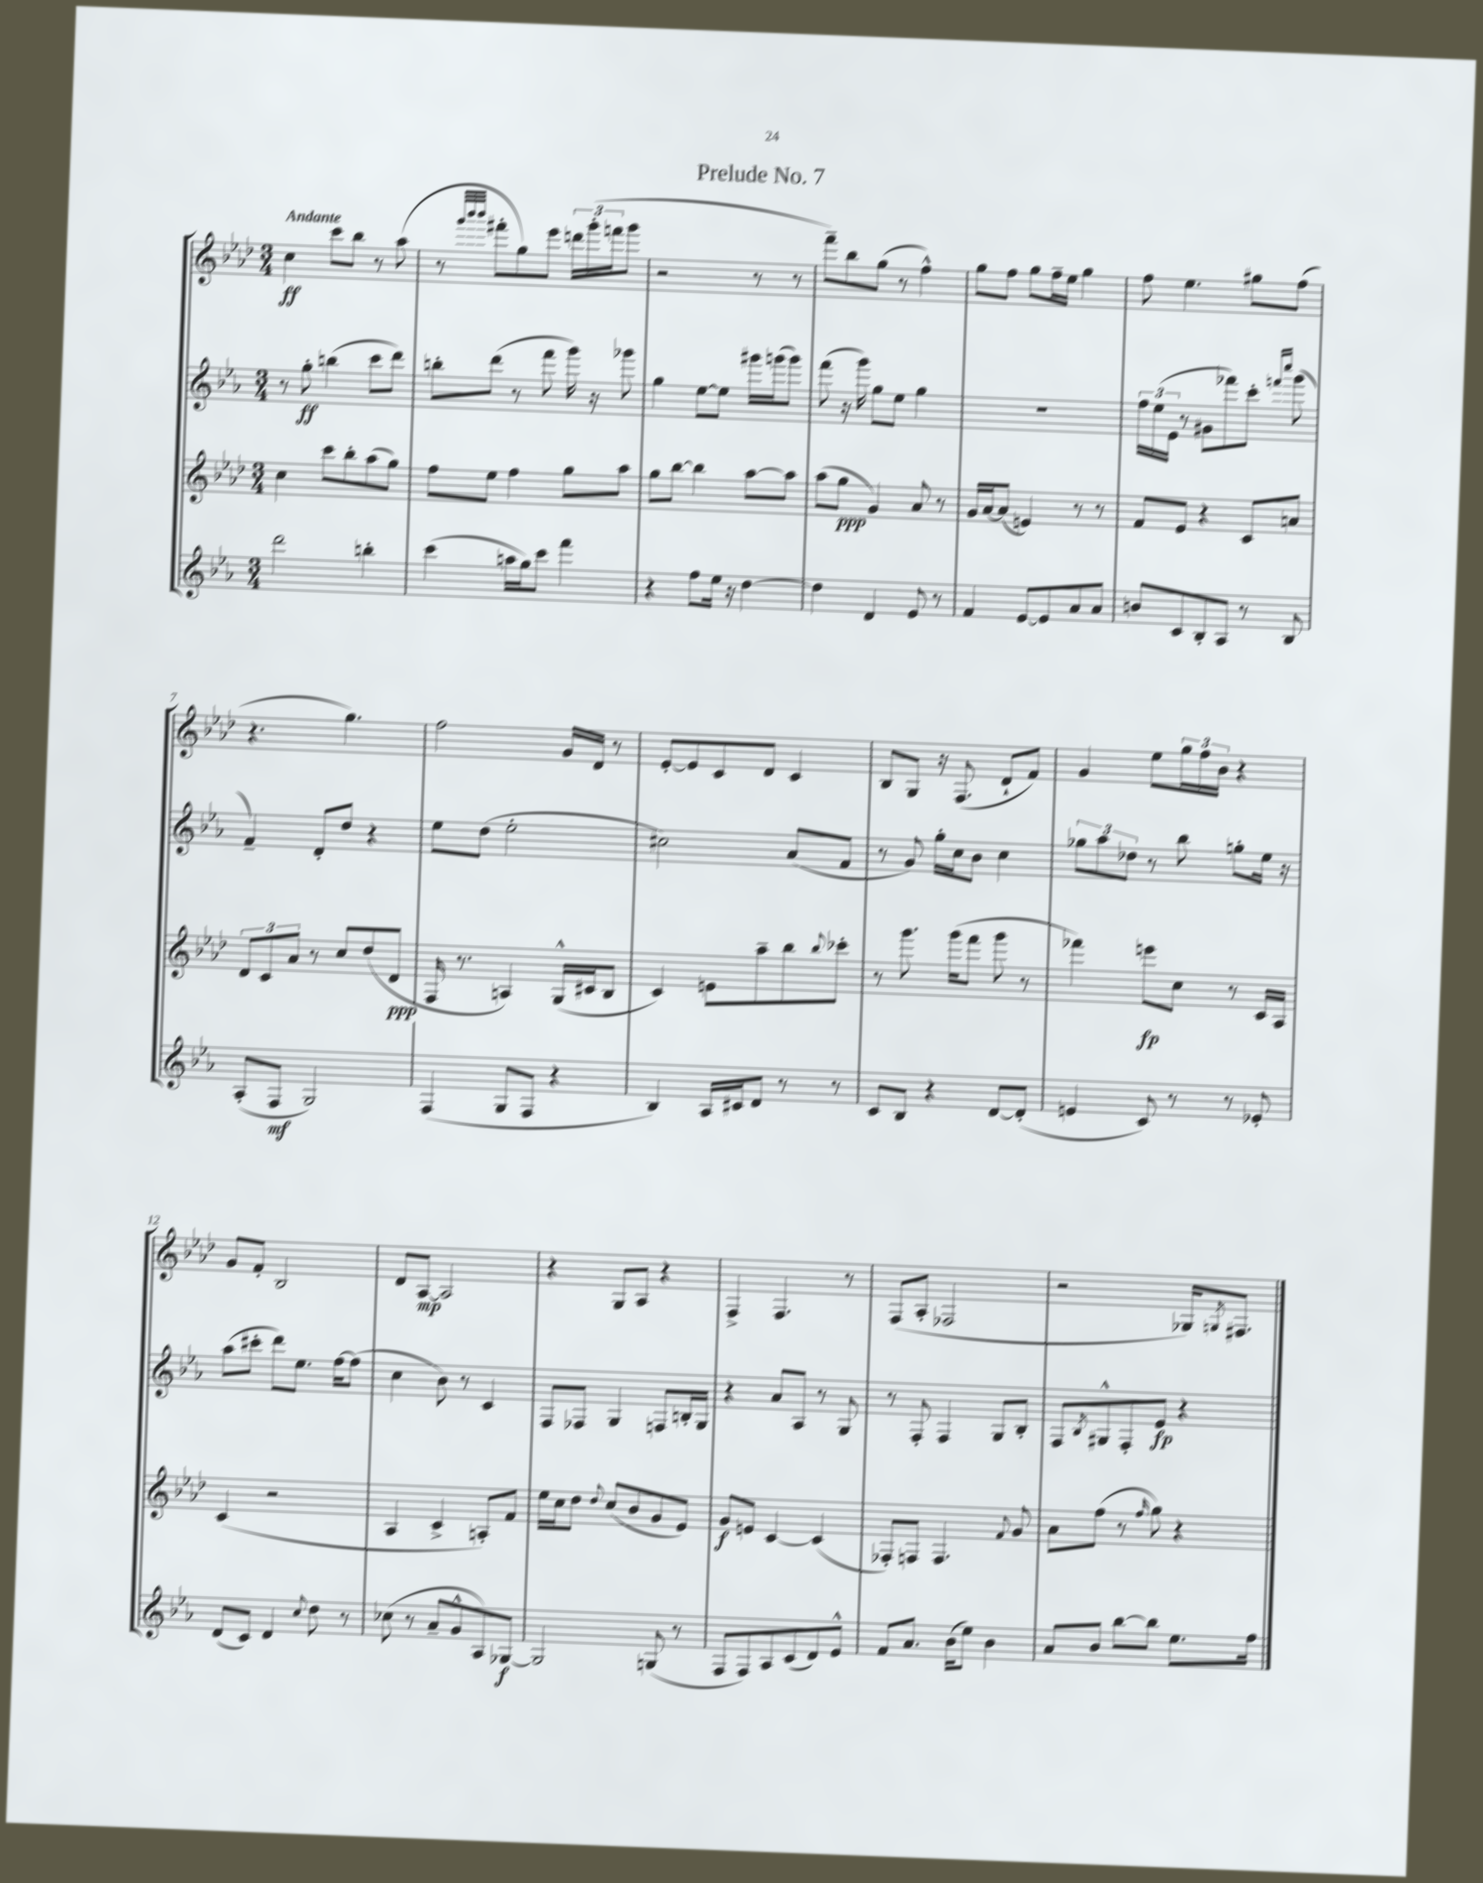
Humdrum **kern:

**kern	**kern	**kern	**kern
*staff4	*staff3	*staff2	*staff1
*clefG2	*clefG2	*clefG2	*clefG2
*k[b-e-a-]	*k[b-e-a-d-]	*k[b-e-a-]	*k[b-e-a-d-]
*M3/4	*M3/4	*M3/4	*M3/4
2ddd\	4cc\	8r	4cc\
.	.	8gg'\	.
.	8ccc\L	(4bb\	8ccc\L
.	8bb-'\	.	8bb-\J
4bb'\	(8aa-\	8ccc\L	8r
.	8gg\J)	8ddd\J)	(8aa-\
=	=	=	=
(4ccc\	8ff\L	8bb'\L	8r
.	.	.	32qqggg/LLL
.	.	.	32qqbbb-/
.	.	.	32qqbbb-/JJJ
.	8ee-\J	(8ddd\J	8fff#'\L
16aa\LL	4ff\	8r	8gg\)
16gg\J)	.	.	.
8ccc\J	.	8fff\	8eee-\J
4fff\	8gg\L	16ggg\)	24ddd\LL
.	.	.	(24ggg'\
.	.	16r	.
.	.	.	24fff\J
.	8aa-\J	8ggg-\	8ggg\J
=	=	=	=
4r	8gg\L	4gg\	2r
.	[8bb-\J	.	.
8ff\L	4bb-\]	[8ee-\L	.
16ee-\Jk	.	8ee-\]J	.
16r	.	.	.
[4dd\	[8aa-\L	16ggg#\LL	8r
.	.	(16ggg\J	.
.	8aa-\]J	8ggg\J)	8r
=	=	=	=
4dd\]	(8aa-\L	(8fff\	8fff~\L)
.	8gg\J	16r	8bb-\
.	.	16ggg\)	.
4d/	4g/)	8gg\L	(8gg\J
.	.	8ee-\J	8r
8e-/	8a-/	4gg\	4ff^^\)
8r	8r	.	.
=	=	=	=
4f/	16g/LL	2.r	8gg\L
.	[16a-/J	.	.
.	(8a-/]J	.	8ff\J
[8e-/L	4e/)	.	8gg\L
8e-/]	.	.	16ff~\L
.	.	.	16ee-\JJ
8a-/	8r	.	4gg\
8a-/J	8r	.	.
=	=	=	=
8b/L	8f/L	24ff\LL	8ff\
.	.	(24ee-\	.
.	.	24e-\JJ	.
8c/	8e-/J	8r	4.ee-\
8B-'/	4r	8g#\L	.
8A-/J	.	8fff-\)	.
8r	8c/L	8ccc'\J	8gg#\L
.	.	16qqfff/LL	.
.	.	16qqcccc/JJ	.
8B-/	8a/J	(8ggg\	(8ff\J
=	=	=	=
(8A-'/L	12d-/L	4f~/)	4.r
.	12c/	.	.
8F/J	.	.	.
.	12a-/J	.	.
2G/)	8r	8d'/L	.
.	8cc/L	8dd/J	4.gg\)
.	(8dd-/	4r	.
.	8d-/J	.	.
=	=	=	=
(4F/	16F/	8ee-\L	2ff\
.	8.r	.	.
.	.	(8dd\J	.
8G/L	4A/)	2ee-'\	.
8F/J	.	.	.
4r	(16G^^/LL	.	16g/LL
.	16c#/J	.	16d-/JJ
.	8B-/J	.	8r
=	=	=	=
4B-/)	4c/)	2cc#\)	[8e-'/L
.	.	.	8e-/]
16A-/LL	8e\L	.	8c/
16c#/J	.	.	.
8d/J	8aa-~\	.	8d-/J
8r	8bb-\	(8a-/L	4c/
.	8qqbb-/	.	.
8r	8ccc-'\J	8f/J	.
=	=	=	=
8c/L	8r	8r	8B-/L
8B-/J	8.ggg\	8g/)	8G/J
4r	.	16gg'\LL	16r
.	(16ggg\LK	16cc\J	(8.F/
.	8fff\J	8b-\J	.
[8d/L	8ggg\	4cc\	8d-`/L
(8d'/]J	8r	.	8f/J)
=	=	=	=
4e/	4fff-\)	12gg-\L	4g/
.	.	12aa-\	.
.	.	12dd-\J	.
8c/)	8eee\L	8r	8ee-\L
8r	8cc\J	8bb-\	24gg\L
.	.	.	24ff\
.	.	.	24b-\JJ
8r	8r	8gg'\L	4r
8e-'/	16c/LL	16ee-\Jk	.
.	16A-/JJ	16r	.
=	=	=	=
(8d/L	(4c/	(8aa-\L	8g/L
8c/J)	.	8ccc#'\J	8f'/J
4d/	2r	8ddd\L)	2B-/
.	.	8.ee-\J	.
8qqcc/	.	.	.
8dd\	.	.	.
.	.	[16ff\LK	.
8r	.	(8ff\]J	.
=	=	=	=
(8cc-\	4A-/	4cc\	8d-/L
8r	.	.	[8A-/J
8a-~/L	4c^/	8b-\)	2A-/]
8g^^/	.	8r	.
8A-/)	8A'/L)	4c/	.
[8G-/J	8f/J	.	.
=	=	=	=
2G-/]	16ee-\LL	8F/L	4r
.	16cc\J	.	.
.	8dd-\J	8F-/J	.
.	8qqdd-/	.	.
.	(8cc/L	4G/	8G/L
.	8b-/	.	8A-/J
(8G/	8g/	8F/L	4r
8r	8e-/J)	16B'/L	.
.	.	16G/JJ	.
=	=	=	=
8F/L	8g/L	4r	4F^/
8F/)	8e/J	.	.
8A-/	[4c/	8a-/L	4.F/
(8c/	.	8A-/J	.
8d/)	(4c/]	8r	.
8e-^^/J	.	8G/	8r
=	=	=	=
8f/L	8F-'/L)	8r	(8F/L
8.a-/J	8F/J	8F'/	8A-'/J
.	4.F/	4F/	2F-/
(16b-\LK	.	.	.
8ee-\J)	.	.	.
4b-\	.	8G/L	.
.	8qqf/	.	.
.	8g/	8B-'/J	.
=	=	=	=
8a-/L	8a-\L	8F/L	2r
.	.	8qB-/	.
8b-/J	(8ff\J	8G#^^/	.
[8bb-\L	8r	8F'/	.
.	16qqff/	.	.
8bb-\]J	8gg\)	8e-/J	.
8.ee-\L	4r	4r	16G-/LK)
.	.	.	8qG/
.	.	.	8.F#/J
16ff\Jk	.	.	.
==	==	==	==
*-	*-	*-	*-
